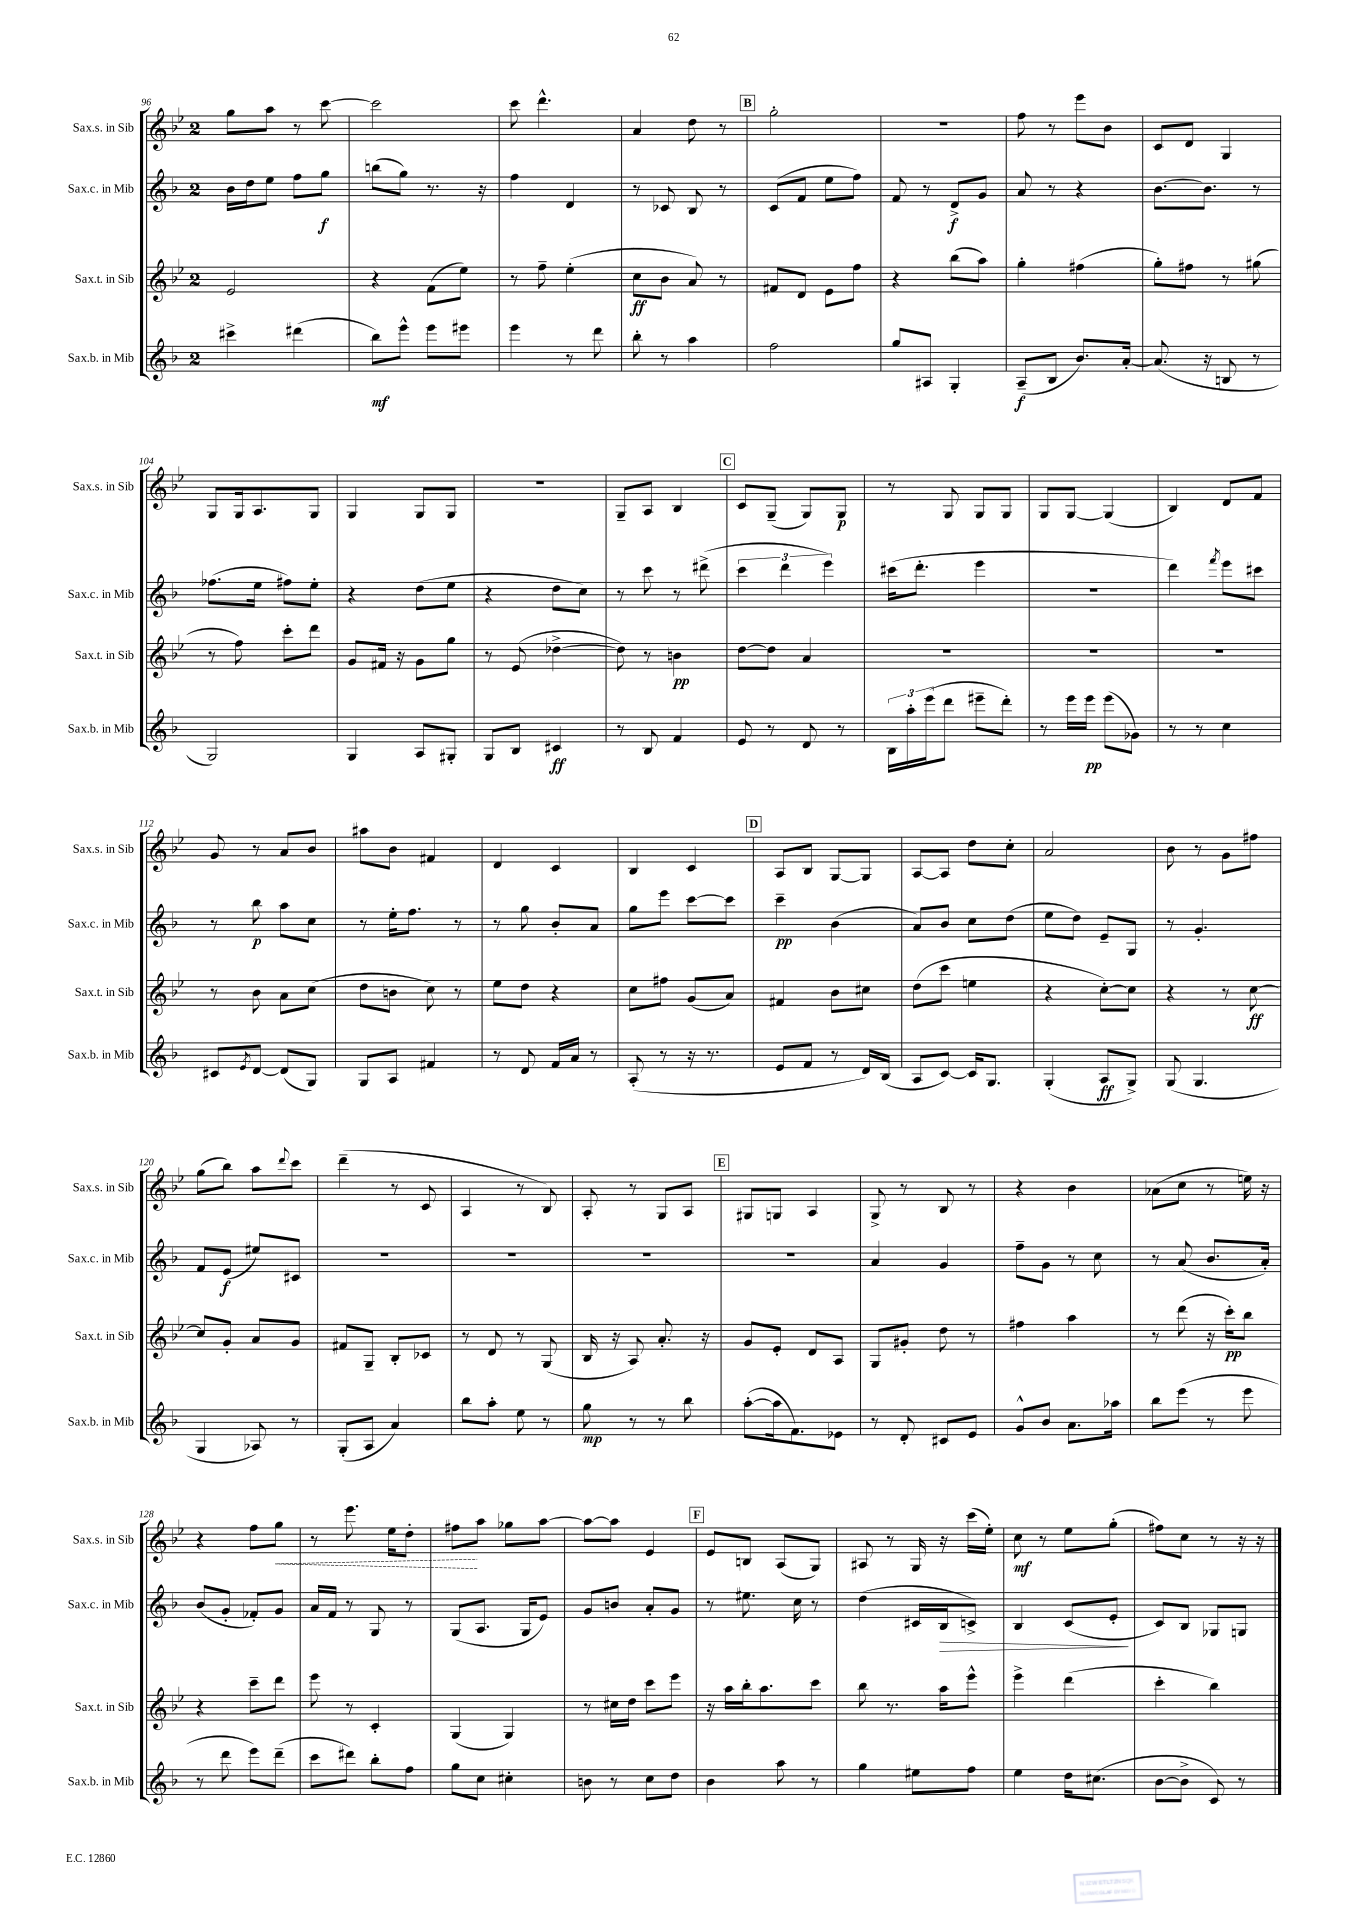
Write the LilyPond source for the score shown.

<<
\new StaffGroup <<
\new Staff = "s0" \with { instrumentName = "Sax.s. in Sib" shortInstrumentName = "Sax.s. in Sib" } {
    \clef treble \key bes \major \once \override Staff.TimeSignature.style = #'single-digit \time 2/4
    g''8 a''8 r8 c'''8~ |
    c'''2 |
    c'''8 d'''4.-^ |
    a'4 d''8 r8 |
    \mark \markup { \box "B" } g''2-. |
    r2 |
    f''8 r8 ees'''8 bes'8 |
    c'8 d'8 g4 |
    g8 g16 a8. g8 |
    g4 g8 g8 |
    R2 |
    g8-- a8 bes4 |
    \mark \markup { \box "C" } c'8 g8--( g8) g8\p |
    r8 g8 g8 g8 |
    g8 g8~ g4( |
    bes4) d'8 f'8 |
    g'8 r8 a'8 bes'8 |
    ais''8 bes'8 fis'4 |
    d'4 c'4 |
    bes4 c'4 |
    \mark \markup { \box "D" } a8 bes8 g8~ g8 |
    a8~ a8 d''8 c''8-. |
    a'2 |
    bes'8 r8 g'8 fis''8 |
    g''8( bes''8) a''8 \appoggiatura { d'''8 } c'''8 |
    d'''4--( r8 c'8 |
    a4 r8 bes8) |
    a8-. r8 g8 a8 |
    \mark \markup { \box "E" } gis8 g8 a4 |
    g8-> r8 bes8 r8 |
    r4 bes'4 |
    aes'8( c''8 r8 e''16) r16 |
    r4 f''8 \once \override Hairpin.style = #'dashed-line g''8\< |
    r8 ees'''8. ees''16 d''8-. |
    fis''8\! a''8 ges''8 a''8~ |
    a''8~ a''8 ees'4 |
    \mark \markup { \box "F" } ees'8 b8 a8( g8) |
    ais8 r8 g16 r16 c'''16( ees''16-.) |
    c''8\mf r8 ees''8 g''8-.( |
    fis''8) c''8 r8 r16 r16 \bar "|." |
}
\new Staff = "s1" \with { instrumentName = "Sax.c. in Mib" shortInstrumentName = "Sax.c. in Mib" } {
    \clef treble \key f \major \once \override Staff.TimeSignature.style = #'single-digit \time 2/4
    bes'16 d''16 e''8 f''8 g''8\f |
    b''8( g''8) r8. r16 |
    f''4 d'4 |
    r8 ces'8 bes8 r8 |
    \mark \markup { \box "B" } c'8( f'8 e''8 f''8) |
    f'8 r8 d'8->\f g'8 |
    a'8 r8 r4 |
    bes'8.~ bes'8. r8 |
    fes''8.( e''16 fis''8) e''8-. |
    r4 d''8( e''8 |
    r4 d''8 c''8) |
    r8 c'''8 r8 dis'''8->( |
    \mark \markup { \box "C" } \tuplet 3/2 { c'''4 d'''4 e'''4) } |
    cis'''16( d'''8.-. e'''4 |
    R2 |
    d'''4) \acciaccatura { f'''8 } e'''8 cis'''8 |
    r8 bes''8\p a''8 c''8 |
    r8 e''16-. f''8. r8 |
    r8 g''8 bes'8-. a'8 |
    g''8 e'''8 c'''8~ c'''8 |
    \mark \markup { \box "D" } c'''4--\pp bes'4( |
    a'8) bes'8 c''8 d''8( |
    e''8 d''8) e'8-- g8 |
    r8 g'4.-. |
    f'8 e'8\f( eis''8) cis'8 |
    R2 |
    R2 |
    R2 |
    \mark \markup { \box "E" } R2 |
    a'4 g'4 |
    f''8-- g'8 r8 c''8 |
    r8 a'8( bes'8. a'16-.) |
    bes'8( g'8-. fes'8-.) g'8 |
    a'16 f'16 r8 g8 r8 |
    g8( a8. g16 e'8) |
    g'8 b'8 a'8-. g'8 |
    \mark \markup { \box "F" } r8 eis''8. c''16 r8 |
    d''4( cis'16 bes16\> c'8->) |
    bes4 c'8( e'8-.\! |
    c'8) bes8 ges8 g8 \bar "|." |
}
\new Staff = "s2" \with { instrumentName = "Sax.t. in Sib" shortInstrumentName = "Sax.t. in Sib" } {
    \clef treble \key bes \major \once \override Staff.TimeSignature.style = #'single-digit \time 2/4
    ees'2 |
    r4 f'8( ees''8) |
    r8 f''8-- ees''4-.( |
    c''8\ff bes'8 a'8) r8 |
    \mark \markup { \box "B" } fis'8 d'8 ees'8 f''8 |
    r4 bes''8( a''8) |
    g''4-. fis''4( |
    g''8-.) fis''8 r8 gis''8( |
    r8 f''8) c'''8-. d'''8 |
    g'8 fis'16 r16 g'8 g''8 |
    r8 ees'8( des''4~-> |
    des''8) r8 b'4\pp |
    \mark \markup { \box "C" } d''8~ d''8 a'4 |
    R2 |
    R2 |
    R2 |
    r8 bes'8 a'8 c''8( |
    d''8 b'8 c''8) r8 |
    ees''8 d''8 r4 |
    c''8 fis''8 g'8( a'8) |
    \mark \markup { \box "D" } fis'4 bes'8 cis''8 |
    d''8( c'''8 e''4 |
    r4 c''8~-.) c''8 |
    r4 r8 c''8~\ff |
    c''8 g'8-. a'8 g'8 |
    fis'8 g8-- bes8-. ces'8 |
    r8 d'8 r8 g8( |
    bes16 r16 a8) a'8.-. r16 |
    \mark \markup { \box "E" } g'8 ees'8-. d'8 a8 |
    g8 gis'8-. d''8 r8 |
    fis''4 a''4 |
    r8 d'''8( r16 c'''16-.\pp) bes''8 |
    r4 c'''8-- d'''8 |
    ees'''8 r8 c'4-. |
    g4( g4) |
    r8 cis''16 d''16 c'''8 ees'''8 |
    \mark \markup { \box "F" } r16 a''16 bes''16-. a''8. c'''8 |
    bes''8 r8. a''16 ees'''8-^ |
    ees'''4-> d'''4( |
    c'''4-. bes''4) \bar "|." |
}
\new Staff = "s3" \with { instrumentName = "Sax.b. in Mib" shortInstrumentName = "Sax.b. in Mib" } {
    \clef treble \key f \major \once \override Staff.TimeSignature.style = #'single-digit \time 2/4
    cis'''4-> dis'''4( |
    bes''8\mf) e'''8-^ e'''8 eis'''8 |
    e'''4 r8 d'''8 |
    bes''8-. r8 a''4 |
    \mark \markup { \box "B" } f''2 |
    g''8 ais8 g4-. |
    a8--\f( bes8 bes'8.) a'16~-. |
    a'8.( r16 b8 r8 |
    g2) |
    g4 a8 gis8-. |
    g8 bes8 cis'4\ff |
    r8 bes8 f'4 |
    \mark \markup { \box "C" } e'8 r8 d'8 r8 |
    \tuplet 3/2 { bes16 a''16-. e'''16( } d'''8 eis'''8-- d'''8-.) |
    r8 e'''16 e'''16\pp e'''8( ges'8) |
    r8 r8 c''4 |
    cis'8 \acciaccatura { e'8 } d'8~ d'8( g8) |
    g8 a8 fis'4 |
    r8 d'8 f'16 a'16 r8 |
    a8-.( r8 r16 r8. |
    \mark \markup { \box "D" } e'8 f'8 r8 d'16) bes16( |
    a8 c'8~) c'16 g8. |
    g4-.( a8\ff g8->) |
    g8( g4. |
    g4 aes8) r8 |
    g8-.( a8 a'4) |
    bes''8 a''8-. e''8 r8 |
    g''8\mp r8 r8 bes''8 |
    \mark \markup { \box "E" } a''8~-.( a''16 f'8.) ees'8 |
    r8 d'8-. cis'8 e'8 |
    g'8-^ bes'8 a'8. aes''16 |
    bes''8 e'''8( r8 e'''8 |
    r8 d'''8 e'''8) d'''8--( |
    c'''8 dis'''8) bes''8-. f''8 |
    g''8 c''8 cis''4-. |
    b'8 r8 c''8 d''8 |
    \mark \markup { \box "F" } bes'4 a''8 r8 |
    g''4 eis''8 f''8 |
    e''4 d''16 cis''8.( |
    bes'8~ bes'8-> c'8) r8 \bar "|." |
}
>>
>>
\layout { \context { \Score currentBarNumber = #96 } }
